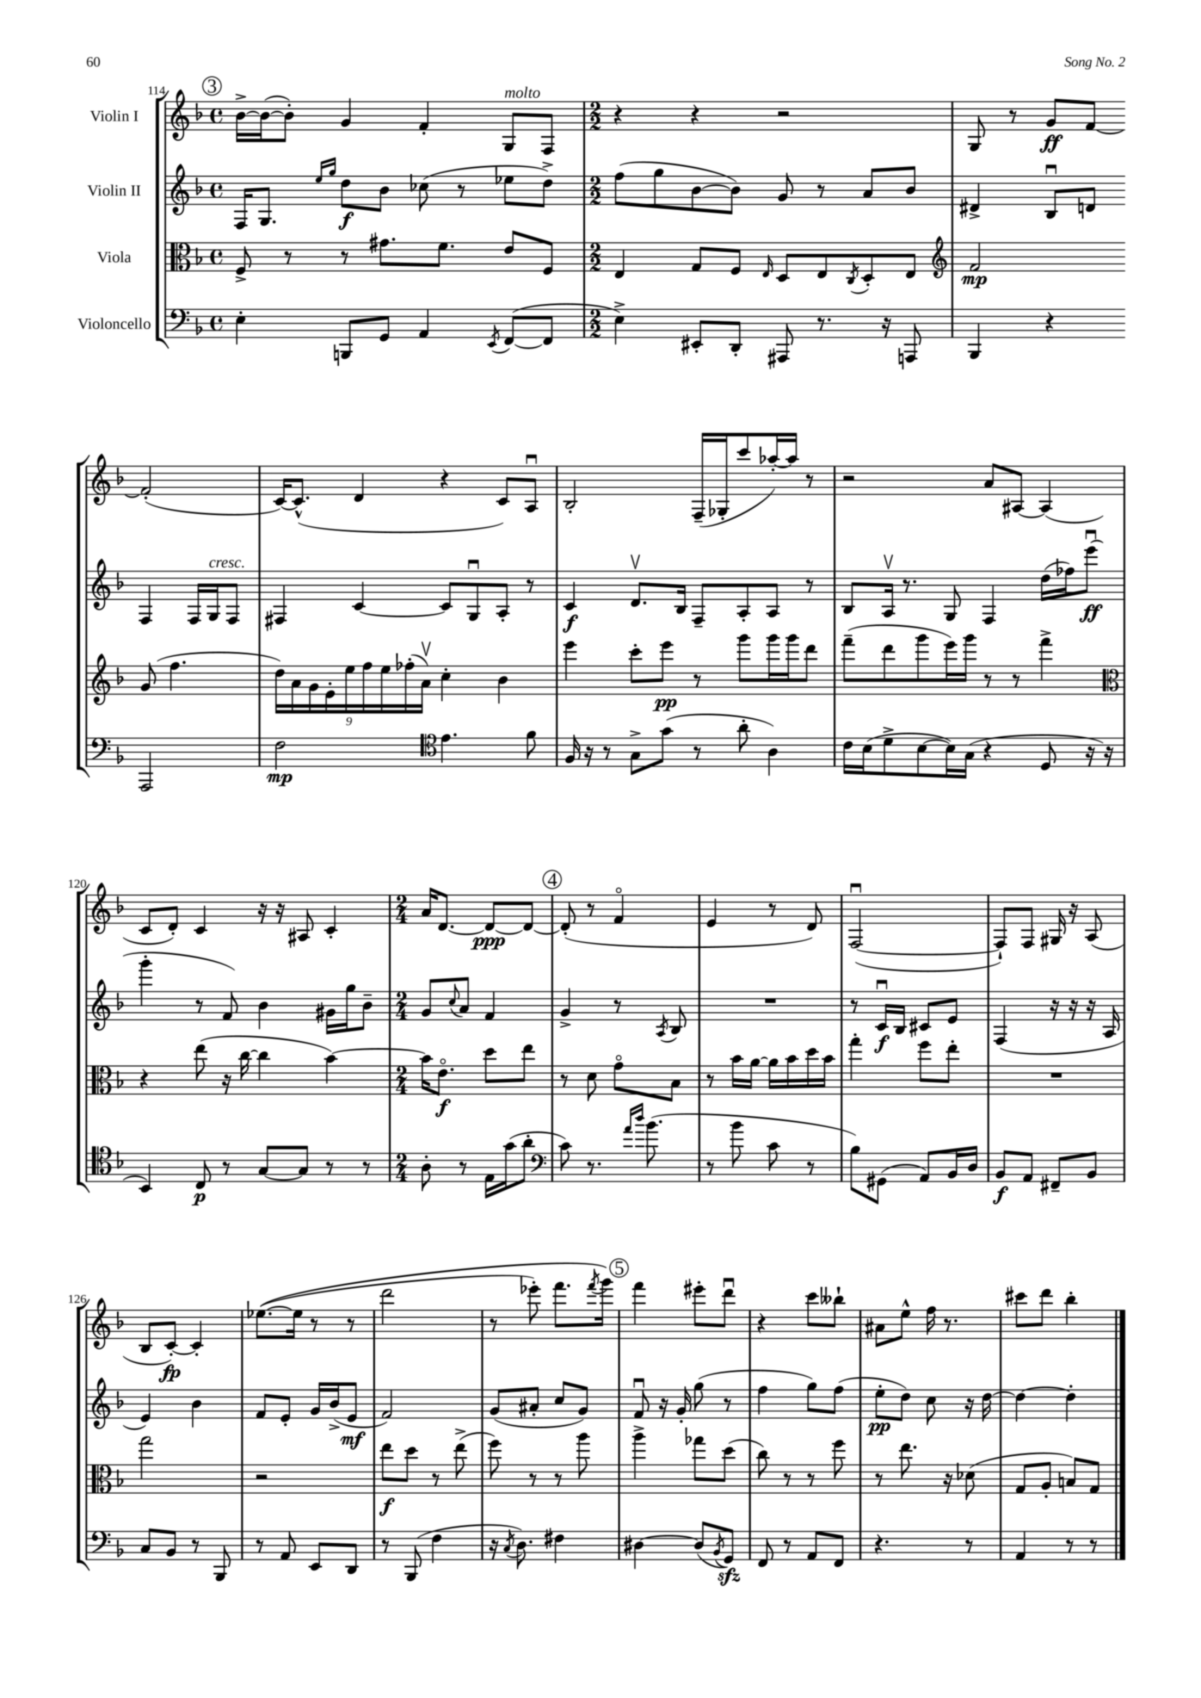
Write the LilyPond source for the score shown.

<<
\new StaffGroup <<
\new Staff = "s0" \with { instrumentName = "Violin I" } {
    \clef treble \key f \major \defaultTimeSignature \time 4/4
    \mark \markup { \circle "3" } bes'16~-> bes'16~( bes'8-.) g'4 f'4-. g8^\markup { \italic "molto" } f8 |
    \numericTimeSignature \time 2/2 r4 r4 r2 |
    g8 r8 g'8\ff f'8~ f'2-.( |
    c'16~) c'8.-^( d'4 r4 c'8) a8\downbow |
    bes2-. f16--( ges16-. c'''8 aes''16~-.) aes''16 r8 |
    r2 a'8 ais8~ ais4( |
    c'8 d'8-.) c'4 r16 r16 ais8 c'4-. |
    \numericTimeSignature \time 2/4 a'16 d'8.~ d'8~\ppp d'8~ |
    \mark \markup { \circle "4" } d'8-.( r8 f'4\flageolet |
    e'4 r8 d'8) |
    f2~\downbow( |
    f8-!) f8 gis16 r16 a8( |
    bes8 c'8~-.\fp) c'4-. |
    ees''8.~(\( ees''16 r8 r8 |
    d'''2 |
    r8 ees'''8-.) f'''8. \acciaccatura { f'''8 } g'''16\) |
    \mark \markup { \circle "5" } f'''4 eis'''8-. d'''8\downbow |
    r4 c'''8 beses''8-! |
    ais'8 e''8-^ f''16 r8. |
    cis'''8 d'''8 bes''4-. \bar "|." |
}
\new Staff = "s1" \with { instrumentName = "Violin II" } {
    \clef treble \key f \major \defaultTimeSignature \time 4/4
    \mark \markup { \circle "3" } f16 g8. \grace { e''16 g''16 } d''8\f bes'8 ces''8( r8 ees''8 d''8->) |
    \numericTimeSignature \time 2/2 f''8( g''8 bes'8~ bes'8) g'8 r8 a'8 bes'8 |
    dis'4-> bes8\downbow d'8 f4 f16 g16^\markup { \italic "cresc." } f8 |
    fis4 c'4~ c'8 g8\downbow a8-. r8 |
    c'4\f d'8.\upbow bes16 f8-- a8-. a8 r8 |
    bes8 a16\upbow r8. g8 f4 d''16( fes''16) e'''8\downbow\ff( |
    g'''4-. r8 f'8) bes'4 gis'16 g''16 bes'8-- |
    \numericTimeSignature \time 2/4 g'8 \appoggiatura { c''8 } a'8 f'4 |
    \mark \markup { \circle "4" } g'4-> r8 \acciaccatura { a8 } bes8 |
    R2 |
    r8 c'16\downbow\f bes16 cis'8 e'8 |
    f4( r16 r16 r16 a16 |
    e'4) bes'4 |
    f'8 e'8-. g'16 bes'16->( e'8\mf |
    f'2) |
    g'8( ais'8-. c''8 g'8) |
    \mark \markup { \circle "5" } f'8\downbow r16 g'16-. g''8( r8 |
    f''4 g''8) f''8( |
    e''8-.\pp d''8) c''8 r16 d''16~ |
    d''4~ d''4-. \bar "|." |
}
\new Staff = "s2" \with { instrumentName = "Viola" } {
    \clef alto \key f \major \defaultTimeSignature \time 4/4
    \mark \markup { \circle "3" } f8-> r8 r8 gis'8. f'8. e'8 f8 |
    \numericTimeSignature \time 2/2 e4 g8 f8 \grace { e16 } d8 e8 \acciaccatura { c8 } d8-. e8 |
    \clef treble f'2\mp g'8( f''4. |
    \tuplet 9/8 { d''16) a'16 g'16 e'16-. e''16 f''16 e''16 fes''16-.( a'16\upbow) } c''4-. bes'4 |
    e'''4 c'''8-. e'''8\pp r8 g'''8 g'''16 g'''16 d'''8 |
    f'''8--( d'''8 g'''8 e'''16) g'''16 r8 r8 f'''4-> |
    \clef alto r4 e''8( r16 c''16~ c''4 bes'4~) |
    \numericTimeSignature \time 2/4 bes'16 e'8.\flageolet\f d''8 e''8 |
    \mark \markup { \circle "4" } r8 d'8 g'8\flageolet bes8 |
    r8 bes'16 a'16~ a'16 bes'16 d''16 bes'16 |
    g''4-. f''8 e''8-. |
    R2 |
    g''2 |
    r2 |
    e''8\f d''8 r8 e''8->( |
    f''8) r8 r8 a''8 |
    \mark \markup { \circle "5" } a''4-> ges''8 d''8( |
    c''8) r8 r8 f''8 |
    r8 e''8. r16 des'8( |
    g8 a8-. b8) g8 \bar "|." |
}
\new Staff = "s3" \with { instrumentName = "Violoncello" } {
    \clef bass \key f \major \defaultTimeSignature \time 4/4
    \mark \markup { \circle "3" } e4-. b,,8 g,8 a,4 \acciaccatura { e,8 } f,8~( f,8 |
    \numericTimeSignature \time 2/2 e4->) eis,8-. d,8-. ais,,8 r8. r16 a,,8 |
    bes,,4 r4 a,,2 |
    f2\mp \clef tenor e'4. f'8 |
    f16 r16 r8 g8-> g'8( r8 a'8-. a4) |
    c'16 bes16( d'8-> bes8~ bes16) g16( r4 d8 r16 r16 |
    bes,4) c8\p r8 g8~ g8 r8 r8 |
    \numericTimeSignature \time 2/4 a8-. r8 e16 g'16( a'8-. |
    \mark \markup { \circle "4" } \clef bass c'8) r8. \grace { a'16 d''16 } bes'8.( |
    r8 bes'8 c'8 r8 |
    bes8) gis,8( a,8) bes,16 d16 |
    bes,8\f a,8 fis,8-- bes,8 |
    c8 bes,8 r8 bes,,8 |
    r8 a,8 e,8 d,8 |
    r8 bes,,8( f4 |
    r16 \acciaccatura { c8 } d8.) fis4 |
    \mark \markup { \circle "5" } dis4~ dis8( \acciaccatura { bes,8 } g,8\sfz) |
    f,8 r8 a,8 f,8 |
    r4. r8 |
    a,4 r8 r8 \bar "|." |
}
>>
>>
\layout { \context { \Score currentBarNumber = #114 } }
